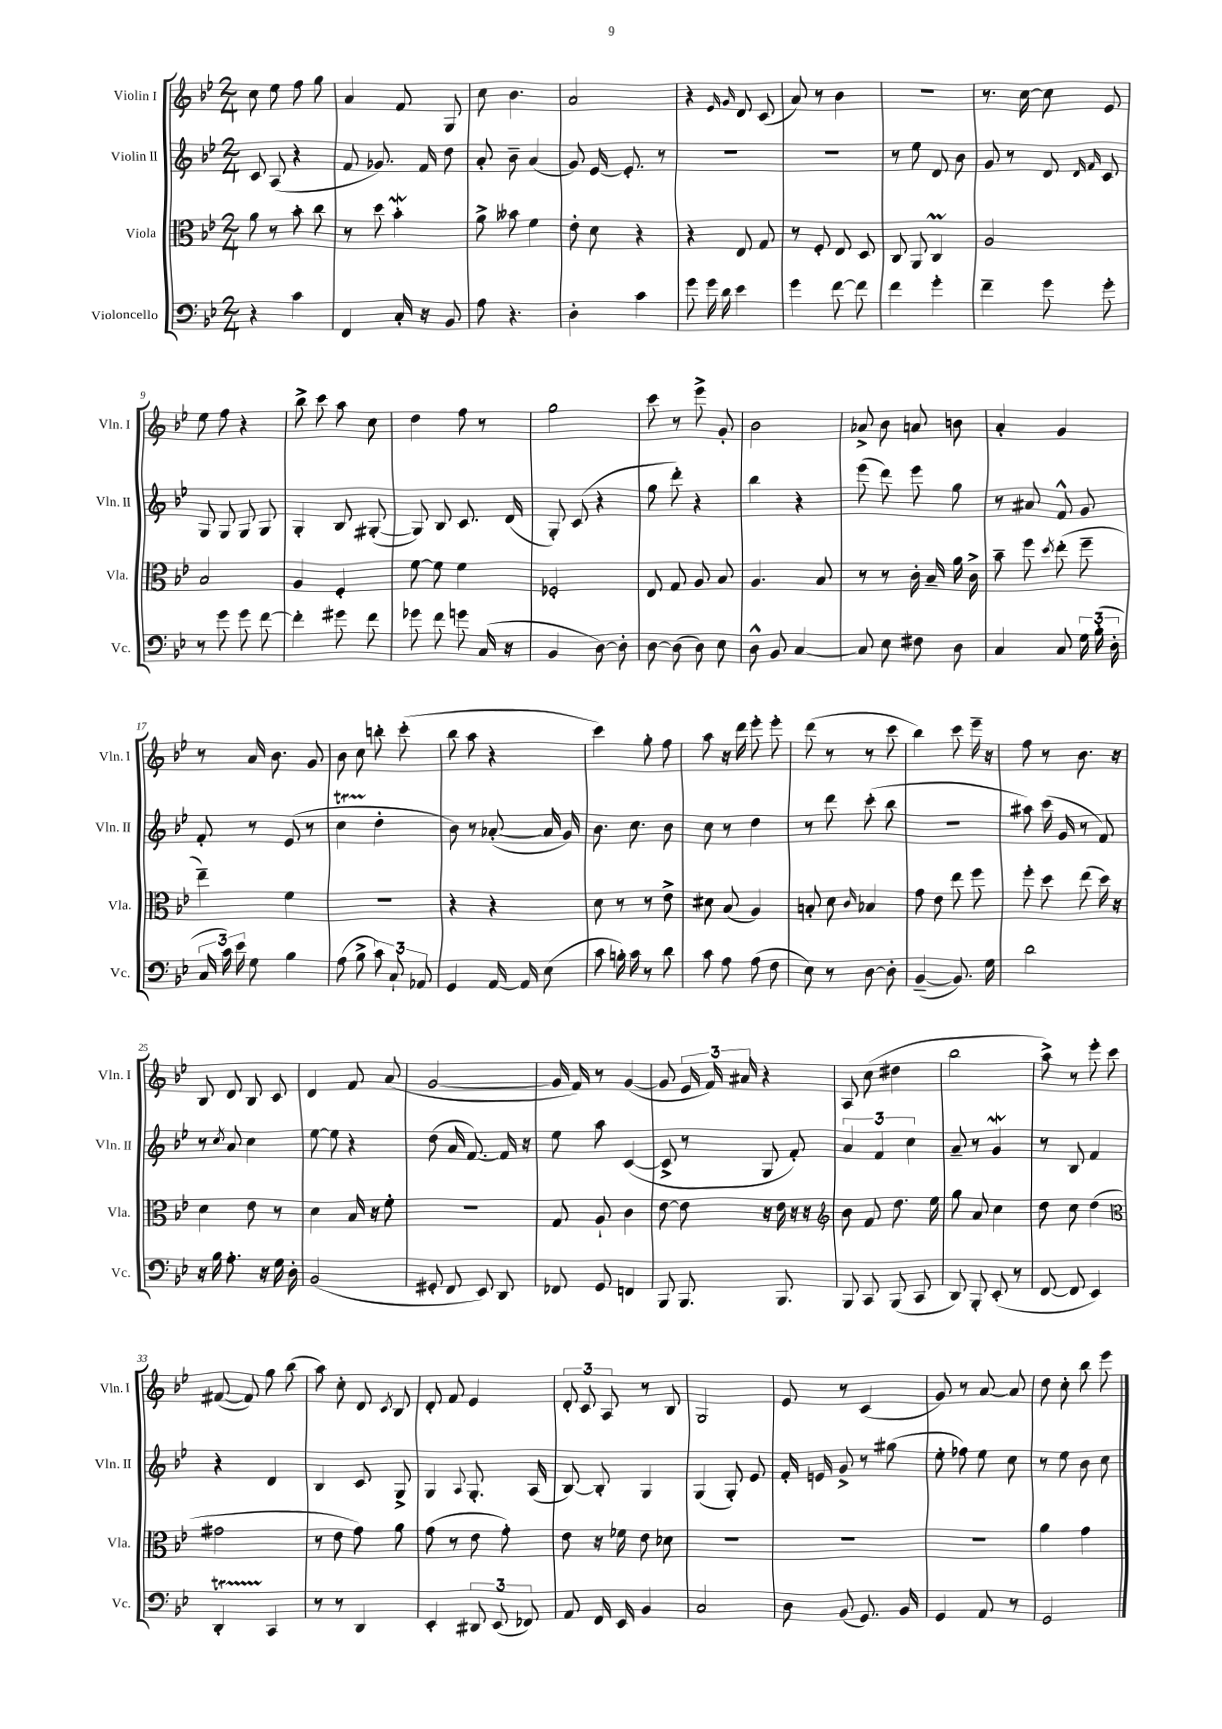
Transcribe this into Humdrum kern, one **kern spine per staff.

**kern	**kern	**kern	**kern
*part4	*part3	*part2	*part1
*staff4	*staff3	*staff2	*staff1
*I"Violoncello	*I"Viola	*I"Violin II	*I"Violin I
*I'Vc.	*I'Vla.	*I'Vln. II	*I'Vln. I
*clefF4	*clefC3	*clefG2	*clefG2
*k[b-e-]	*k[b-e-]	*k[b-e-]	*k[b-e-]
*M2/4	*M2/4	*M2/4	*M2/4
=1	=1	=1	=1
4r	8a\	8c/	8cc\
.	8r	(8A/	8ee-\
4c\	8b-'\	4r	8ff\
.	8cc\	.	8gg\
=2	=2	=2	=2
4FF/	8r	8f/	4a/
.	8dd\	8.g-X/)	.
16C'/	4b-w'\	.	8f/
16r	.	16f/	.
8BB-/	.	8dd\	8G/
=3	=3	=3	=3
8A\	8a^\	8a'/	8cc\
4.r	8b--X\	8b-~\	4.b-\
.	4f\	(4a/	.
=4	=4	=4	=4
4D'\	8e-'\	8g/)	2a/
.	8d\	[16e-/	.
.	.	8.e-'/]	.
4c\	4r	.	.
.	.	8r	.
=5	=5	=5	=5
8g\	4r	2r	4r
16g\	.	.	.
16d\	.	.	.
.	.	.	16qqe-/
.	.	.	16qqg/
4e-\	8E-/	.	8d/
.	8G/	.	(8c/
=6	=6	=6	=6
4g\	8r	2r	8a/)
.	8F'/	.	8r
[8f\	8E-/	.	4b-\
8f\]	8D/	.	.
=7	=7	=7	=7
4f\	8C/	8r	2r
.	8AA/	8ee-\	.
4g'\	4CM/	8d/	.
.	.	8b-\	.
=8	=8	=8	=8
4f~\	2A/	8g/	8.r
.	.	8r	.
.	.	.	[16cc\
8g\	.	8d/	8cc\]
.	.	16qqd/	.
.	.	16qqf/	.
8g'\	.	8c/	8e-/
!!LO:LB:g=z
=9	=9	=9	=9
8r	2B-/	8G/	8ee-\
8g\	.	8G/	8ff\
8g\	.	8G/	4r
[8f\	.	8G/	.
=10	=10	=10	=10
4f'\]	4A/	4G'/	8bb-^\
.	.	.	8ccc\
8g#X\	4F'/	8B-/	8aa\
8f\	.	([8G#X'/	8cc\
=11	=11	=11	=11
8g-X\	[8f\	8G#/])	4dd\
8f\	8f\]	8B-/	.
8gn\	4f\	8.c/	8ff\
(16C/	.	.	8r
16r	.	(16d/	.
=12	=12	=12	=12
4BB-/	2F-X'/	8G'/)	2gg\
.	.	(8c/	.
[8D\)	.	4r	.
8D'\]	.	.	.
=13	=13	=13	=13
[8D\	8E-/	8gg\	8ccc\
(8D\]	8G/	8ddd'\)	8r
8D\)	8A/	4r	8eee-^\
8E-\	8B-/	.	8g'/
=14	=14	=14	=14
8D^^\	4.A/	4bb-\	2b-\
8BB-/	.	.	.
[4C/	.	4r	.
.	8B-/	.	.
=15	=15	=15	=15
8C/]	8r	(8eee-\	8a-X^/
8E-\	8r	8ddd\)	8b-\
8F#X\	16c'\	8eee-\	8an/
.	16B-~/	.	.
8D\	16a\	8gg\	8bn\
.	16c^\	.	.
=16	=16	=16	=16
4C/	8b-~\	8r	4a'/
.	8ff\	8a#X/	.
.	8qdd/	.	.
8C/	(8ee-'\	8f^^/	4g/
24G\	8ff~\	8g/	.
(24B-'\	.	.	.
24D'\	.	.	.
!!LO:LB:g=z
=17	=17	=17	=17
24C/	4ee-~\)	8f'/	8r
24c\)	.	.	.
24e-\	.	.	.
8G\	.	8r	16a/
.	.	.	8.b-\
4B-\	4f\	(8e-/	.
.	.	8r	8g/
=18	=18	=18	=18
(8A\	2r	4ccT\	8b-\
8B-^\	.	.	8cc\
12c\)	.	4dd'\	8bbn'\
12C`/	.	.	.
.	.	.	(8ccc'\
12AA-X/	.	.	.
=19	=19	=19	=19
4GG/	4r	8b-\)	8bb-\
.	.	8r	8aa\
[16AA/	4r	([8a-X'/	4r
16AA/]	.	.	.
(8E-\	.	16a-/]	.
.	.	16g/)	.
=20	=20	=20	=20
8c\	8d\	8.b-\	4ccc\)
16Bn'\)	8r	.	.
16c\	.	8.cc\	.
8r	8r	.	8gg'\
8d\	8e-^\	8b-\	8ff\
=21	=21	=21	=21
8c\	8d#X\	8cc\	8aa\
8A\	(8B-/	8r	16r
.	.	.	16ddd\
(8A\	4A/)	4dd\	8eee-'\
8F\	.	.	8eee-'\
=22	=22	=22	=22
8E-\)	8Bn'/	8r	(8ddd\
8r	8d\	8ddd\	8r
.	16qqc/	.	.
[8D\	4B-X/	(8ccc'\	8r
8D'\]	.	8bb-\	8ccc\
=23	=23	=23	=23
([4BB-~/	8g\	2r	4bb-\)
.	8e-\	.	.
8.BB-/])	8ee-\	.	8ccc\
.	8ff\	.	16eee-~\
16G\	.	.	16r
=24	=24	=24	=24
2d\	8ff'\	8aa#X\)	8ff\
.	8dd\	(16ccc\	8r
.	.	16g/	.
.	(8ee-\	8r	8.b-\
.	16dd\)	8f/)	.
.	16r	.	16r
!!LO:LB:g=z
=25	=25	=25	=25
16r	4d\	8r	8B-/
16B-\	.	.	.
.	.	8qcc/	.
8.A'\	.	8a/	8d/
.	8e-\	4cc\	8B-/
16r	.	.	.
16G\	8r	.	8c/
16D'\	.	.	.
=26	=26	=26	=26
(2BB-/	4d\	[8ee-\	4d/
.	.	8ee-\]	.
.	16B-/	4r	8f/
.	16r	.	.
.	8f'\	.	(8a/
=27	=27	=27	=27
8GG#X'/	2r	(8dd\	[2g/
8FF/	.	16a/	.
.	.	[8.f/)	.
8EE-/)	.	.	.
8DD/	.	16f/]	.
.	.	16r	.
=28	=28	=28	=28
8FF-X/	8G/	8ee-\	16g/]
.	.	.	16f/)
8GG/	8A`/	8aa\	8r
4FFn/	4c\	([4c/	([4g/
=29	=29	=29	=29
8BBB-/	[8e-\	8c^/]	8g/]
8.BBB-/	8e-\]	8r	24e-/
.	.	.	24f/)
.	.	.	24a#X/
.	16r	8G/	4r
8.BBB-/	16e-\	.	.
.	16r	8f'/)	.
.	16r	.	.
=30	=30	=30	=30
*	*clefG2	*	*
8BBB-/	8b-\	6a/	8A/
8CC/	8f/	.	(8cc\
.	.	6f/	.
(8BBB-/	8.dd\	.	4dd#X\
.	.	6cc\	.
8CC/	.	.	.
.	16ee-\	.	.
=31	=31	=31	=31
8DD/)	8gg\	8a~/	2bb-\
8BBB-'/	8a/	8r	.
(8EE-'/	4cc\	4gW/	.
8r	.	.	.
=32	=32	=32	=32
[8FF/	8dd\	8r	8aa^\)
8FF/]	8cc\	8B-/	8r
4EE-/)	(4dd\	4f/	8eee-'\
.	.	.	8ccc\
!!LO:LB:g=z
=33	=33	=33	=33
*	*clefC3	*	*
4DDt'/	2g#X\	4r	([8f#X/
.	.	.	8f#/])
4CC/	.	4d/	8gg\
.	.	.	(8bb-\
=34	=34	=34	=34
8r	8r	4B-/	8aa\)
8r	8e-\	.	8cc'\
4DD/	8g\)	8c/	8d/
.	.	.	8qc/
.	8a\	8G^/	8B-/
=35	=35	=35	=35
4EE-'/	(8g\	4G/	8d'/
.	8r	.	8f/
.	.	8qqA/	.
12DD#X/	8e-\	8.G'/	4e-/
(12EE-/	.	.	.
.	8g'\)	.	.
12FF-X/)	.	.	.
.	.	(16A/	.
=36	=36	=36	=36
8AA/	8e-\	[8B-/)	12d'/
.	.	.	12c/
16FF/	16r	8B-'/]	.
.	.	.	12A/
16EE-/	16f-X\	.	.
4BB-/	8e-\	4G/	8r
.	8d-X\	.	8B-/
=37	=37	=37	=37
2C/	2r	(4G/	2G/
.	.	8G'/)	.
.	.	8e-/	.
=38	=38	=38	=38
8D\	2r	16f'/	8e-/
.	.	16en/	.
(8BB-/	.	8g^/	8r
8.GG/)	.	8r	(4c/
.	.	(8gg#X\	.
16BB-/	.	.	.
=39	=39	=39	=39
4GG/	2r	8ee-'\	8g/)
.	.	8ff-X\)	8r
8AA/	.	8ee-\	[8a/
8r	.	8cc\	8a/]
=40	=40	=40	=40
2GG/	4a\	8r	8dd\
.	.	8ee-\	8cc'\
.	4g\	8b-\	8bb-\
.	.	8cc\	8eee-\
==	==	==	==
*-	*-	*-	*-
